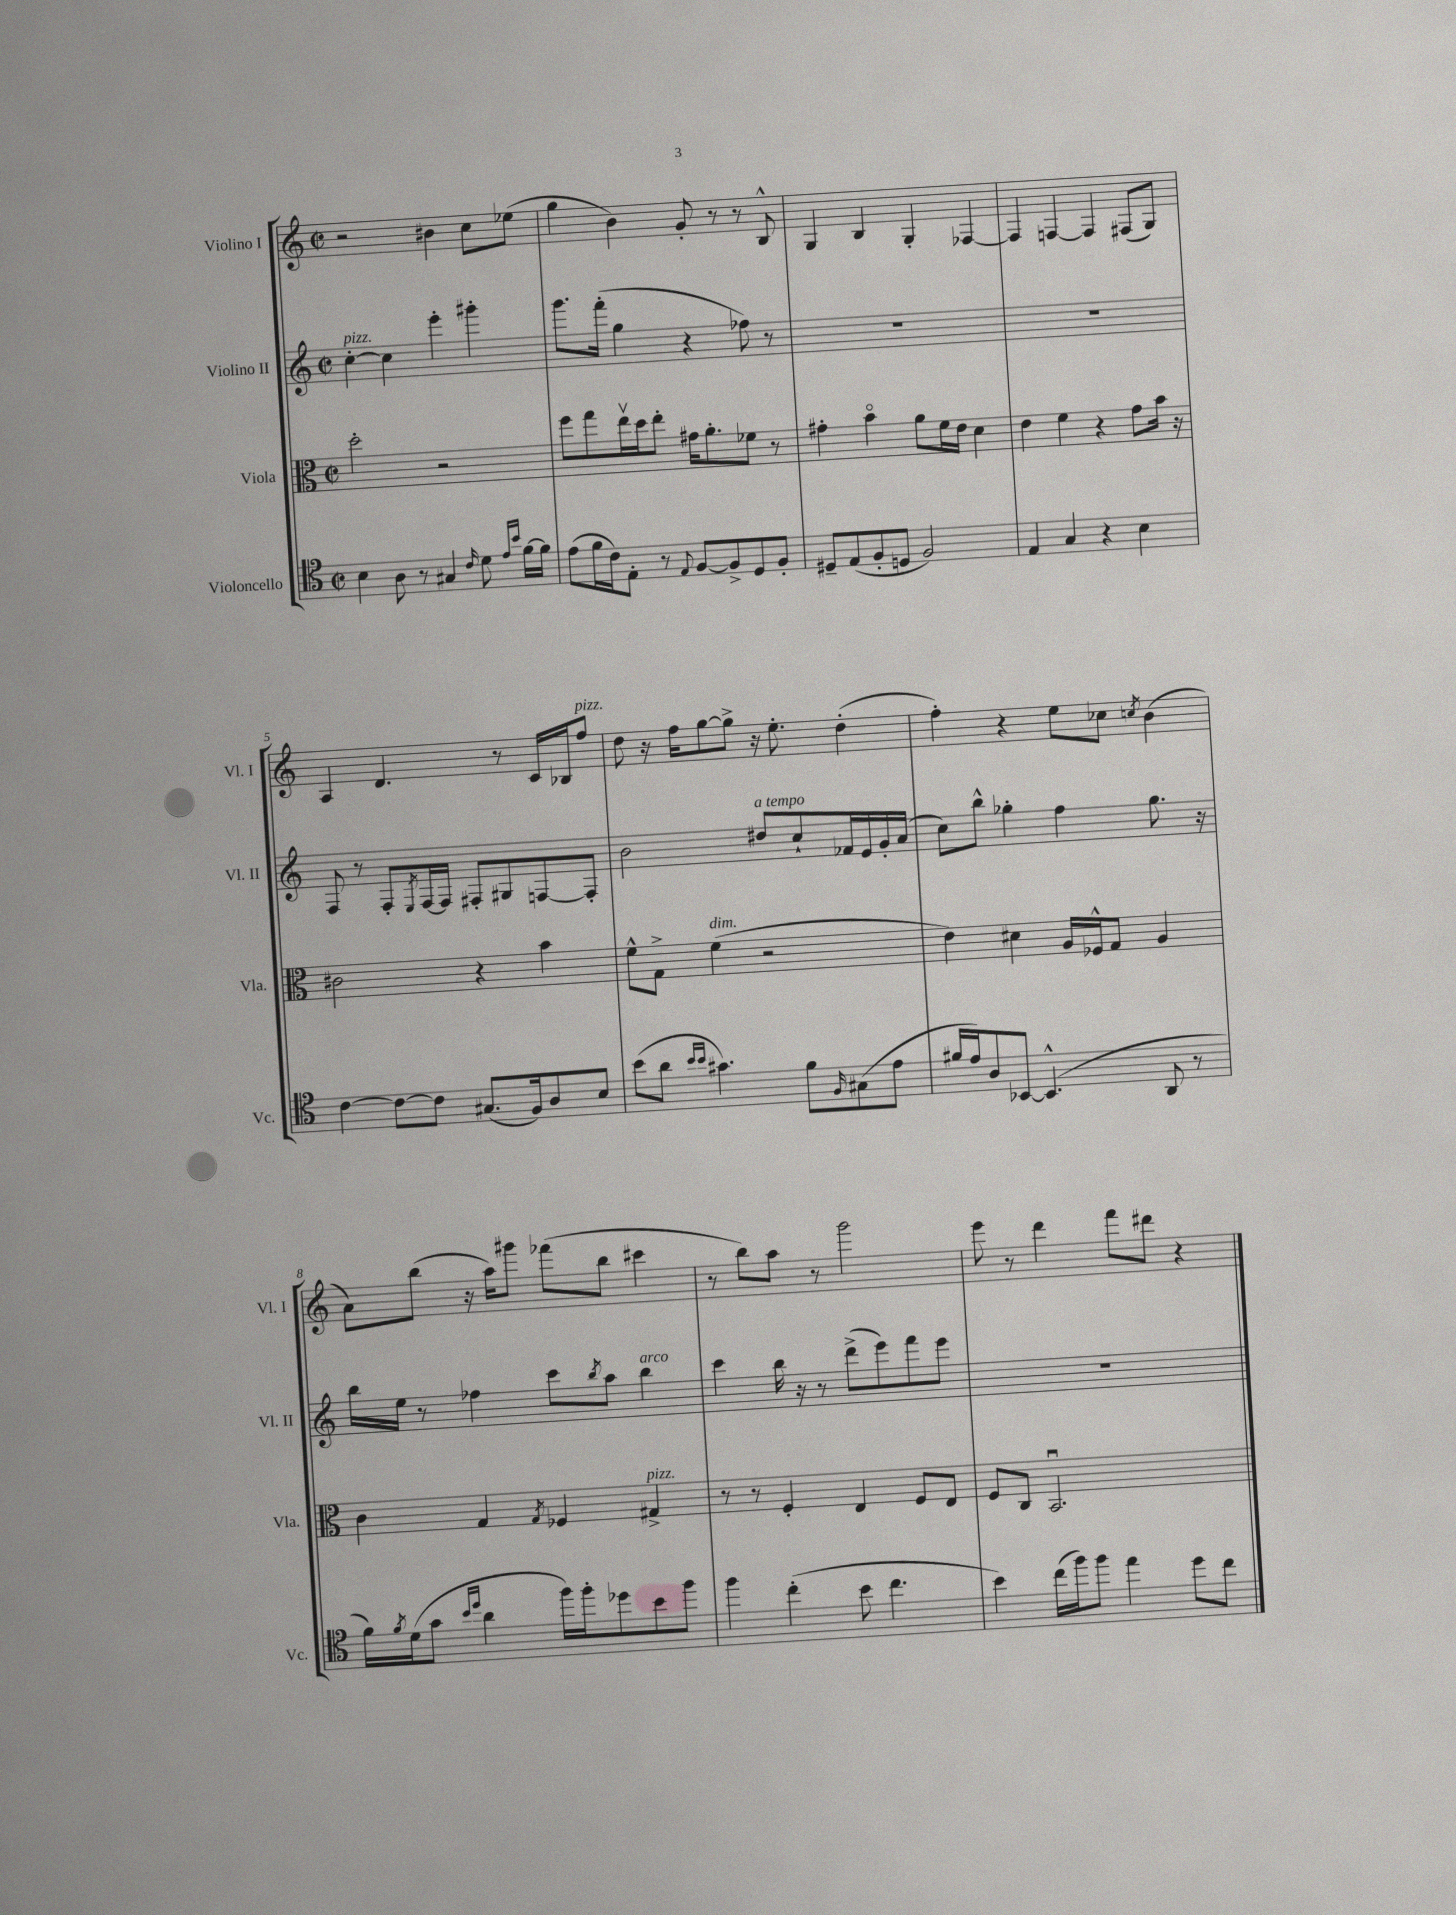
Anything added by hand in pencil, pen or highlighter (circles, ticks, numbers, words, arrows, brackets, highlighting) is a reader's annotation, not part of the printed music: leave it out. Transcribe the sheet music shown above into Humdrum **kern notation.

**kern	**kern	**kern	**kern
*part4	*part3	*part2	*part1
*staff4	*staff3	*staff2	*staff1
*I"Violoncello	*I"Viola	*I"Violino II	*I"Violino I
*I'Vc.	*I'Vla.	*I'Vl. II	*I'Vl. I
*clefC4	*clefC3	*clefG2	*clefG2
*k[]	*k[]	*k[]	*k[]
*M2/2	*M2/2	*M2/2	*M2/2
*met(c|)	*met(c|)	*met(c|)	*met(c|)
=1	=1	=1	=1
!	!	!LO:TX:a:i:t=pizz.	!
4B\	2dd'\	[4cc'\	2r
8A\	.	4cc\]	.
8r	.	.	.
4G#X/	2r	4eee'\	4b#X\
16qqc/	.	.	.
8d\	.	4ggg#X'\	8cc\L
16qqe/LL	.	.	.
16qqb/JJ	.	.	.
[16f\LL	.	.	(8ee-X\J
16f\JJ]	.	.	.
=2	=2	=2	=2
(8e\L	8ff\L	8.ggg\L	4gg\
16f\L	8gg\	.	.
16c\J)	.	(16fff'\Jk	.
8E'\J	16eev\L	4gg\	4b\)
.	16dd\J	.	.
8r	8ee'\J	.	.
8qqE/	.	.	.
[8F/L	16g#X\KL	4r	8g'/
.	8.a'\	.	.
8F^/]	.	.	8r
8D/	8f-X\J	8ff-X\)	8r
8F'/J	8r	8r	8B^^/
=3	=3	=3	=3
8D#X~/L	4g#X'\	1r	4G/
(8E/	.	.	.
8F'/	4b\	.	4B/
8Dn/J	.	.	.
2F/)	8a\L	.	4G'/
.	16f\L	.	.
.	16e\JJ	.	.
.	4d\	.	[4F-X/
=4	=4	=4	=4
4E/	4e\	1r	4F-/]
4G/	4f\	.	[4Fn/
4r	4r	.	4F/]
4B\	8g\L	.	(8F#X/L
.	16b\Jk	.	8G/J)
.	16r	.	.
!!LO:LB:g=z
=5	=5	=5	=5
[4c\	2c#X\	8F/	4A/
.	.	8r	.
8c\L_	.	8F'/L	4.d/
.	.	8qE/	.
8c\J]	.	[16F/L	.
.	.	16F/JJ]	.
(8.G#X/L	4r	8F#X'/L	.
.	.	8G#X/	8r
16F/k)	.	.	.
8A/	4b\	[8Fn/	16c/LL
.	.	.	16B-X/J
!	!	!	!LO:TX:a:i:t=pizz.
8B/J	.	8F'/J]	8ff/J
=6	=6	=6	=6
(8b\L	8f^^\L	2b\	8dd\
8a\J	8G^\J	.	16r
.	.	.	16ff\KL
16qqb/LL	.	.	.
16qqb/JJ	.	.	.
!	!LO:TX:a:i:t=dim.	!	!
4.g#X\)	(4f\	.	[8gg\
.	.	.	8gg^\J]
!	!	!LO:TX:a:i:t=a tempo	!
.	2r	8dd#X/L	16r
.	.	.	8.ee'\
8f\L	.	8cc`/	.
16qqF/	.	.	.
(8G#X\	.	16f-X/L	(4dd'\
.	.	16e/	.
8e\J	.	16g'/	.
.	.	(16a/JJ	.
=7	=7	=7	=7
16f#X/LL	4e\)	8cc\L)	4ff'\)
16e/J)	.	.	.
8A/	.	8bb^^\J	.
[8BB-X/J	4d#X\	4gg-X'\	4r
(4.BB-^^/]	.	.	.
.	16A/LL	4ff\	8ee\L
.	16F-X^^/J	.	.
.	8G/J	.	8cc-X\J
.	.	.	8qccn/
8AA/	4A/	8.gg-\	(4b\
8r	.	.	.
.	.	16r	.
!!LO:LB:g=z
=8	=8	=8	=8
16f\LL)	4c\	16bb\LL	8a\L)
8qf/	.	.	.
(16d\J	.	16ee\JJ	.
8g\J	.	8r	(8bb\J
16qqb/LL	.	.	.
16qqdd/JJ	.	.	.
4a\	4G/	4ff-X\	16r
.	.	.	16aa\KL)
.	.	.	8ggg#X\J
.	8qG/	.	.
16ff\LL)	4F-X/	8ccc\L	(8fff-X\L
16ff'\J	.	.	.
.	.	8qbb/	.
8dd-X\	.	8aa\J	8bb\J
!	!	!LO:TX:a:i:t=arco	!
!	!LO:TX:a:i:t=pizz.	!	!
8b\	4G#X^/	4bb\	4ccc#X\
8ff\J	.	.	.
=9	=9	=9	=9
4ff\	8r	4ccc\	8r
.	8r	.	8bb\L)
(4cc'\	4F'/	16bb\	8aa\J
.	.	16r	.
.	.	8r	8r
8b\	4E/	(8ddd^\L	2ggg\
4.cc\	.	8eee\)	.
.	8F/L	8fff\	.
.	8E/J	8eee\J	.
=10	=10	=10	=10
4b\)	8F/L	1r	8eee\
.	8C/J	.	8r
(16cc\LL	2.BBu/	.	4ddd\
16ff\J)	.	.	.
8ff\J	.	.	.
4ee\	.	.	8fff\L
.	.	.	8ddd#X\J
8dd\L	.	.	4r
8cc\J	.	.	.
==	==	==	==
*-	*-	*-	*-
